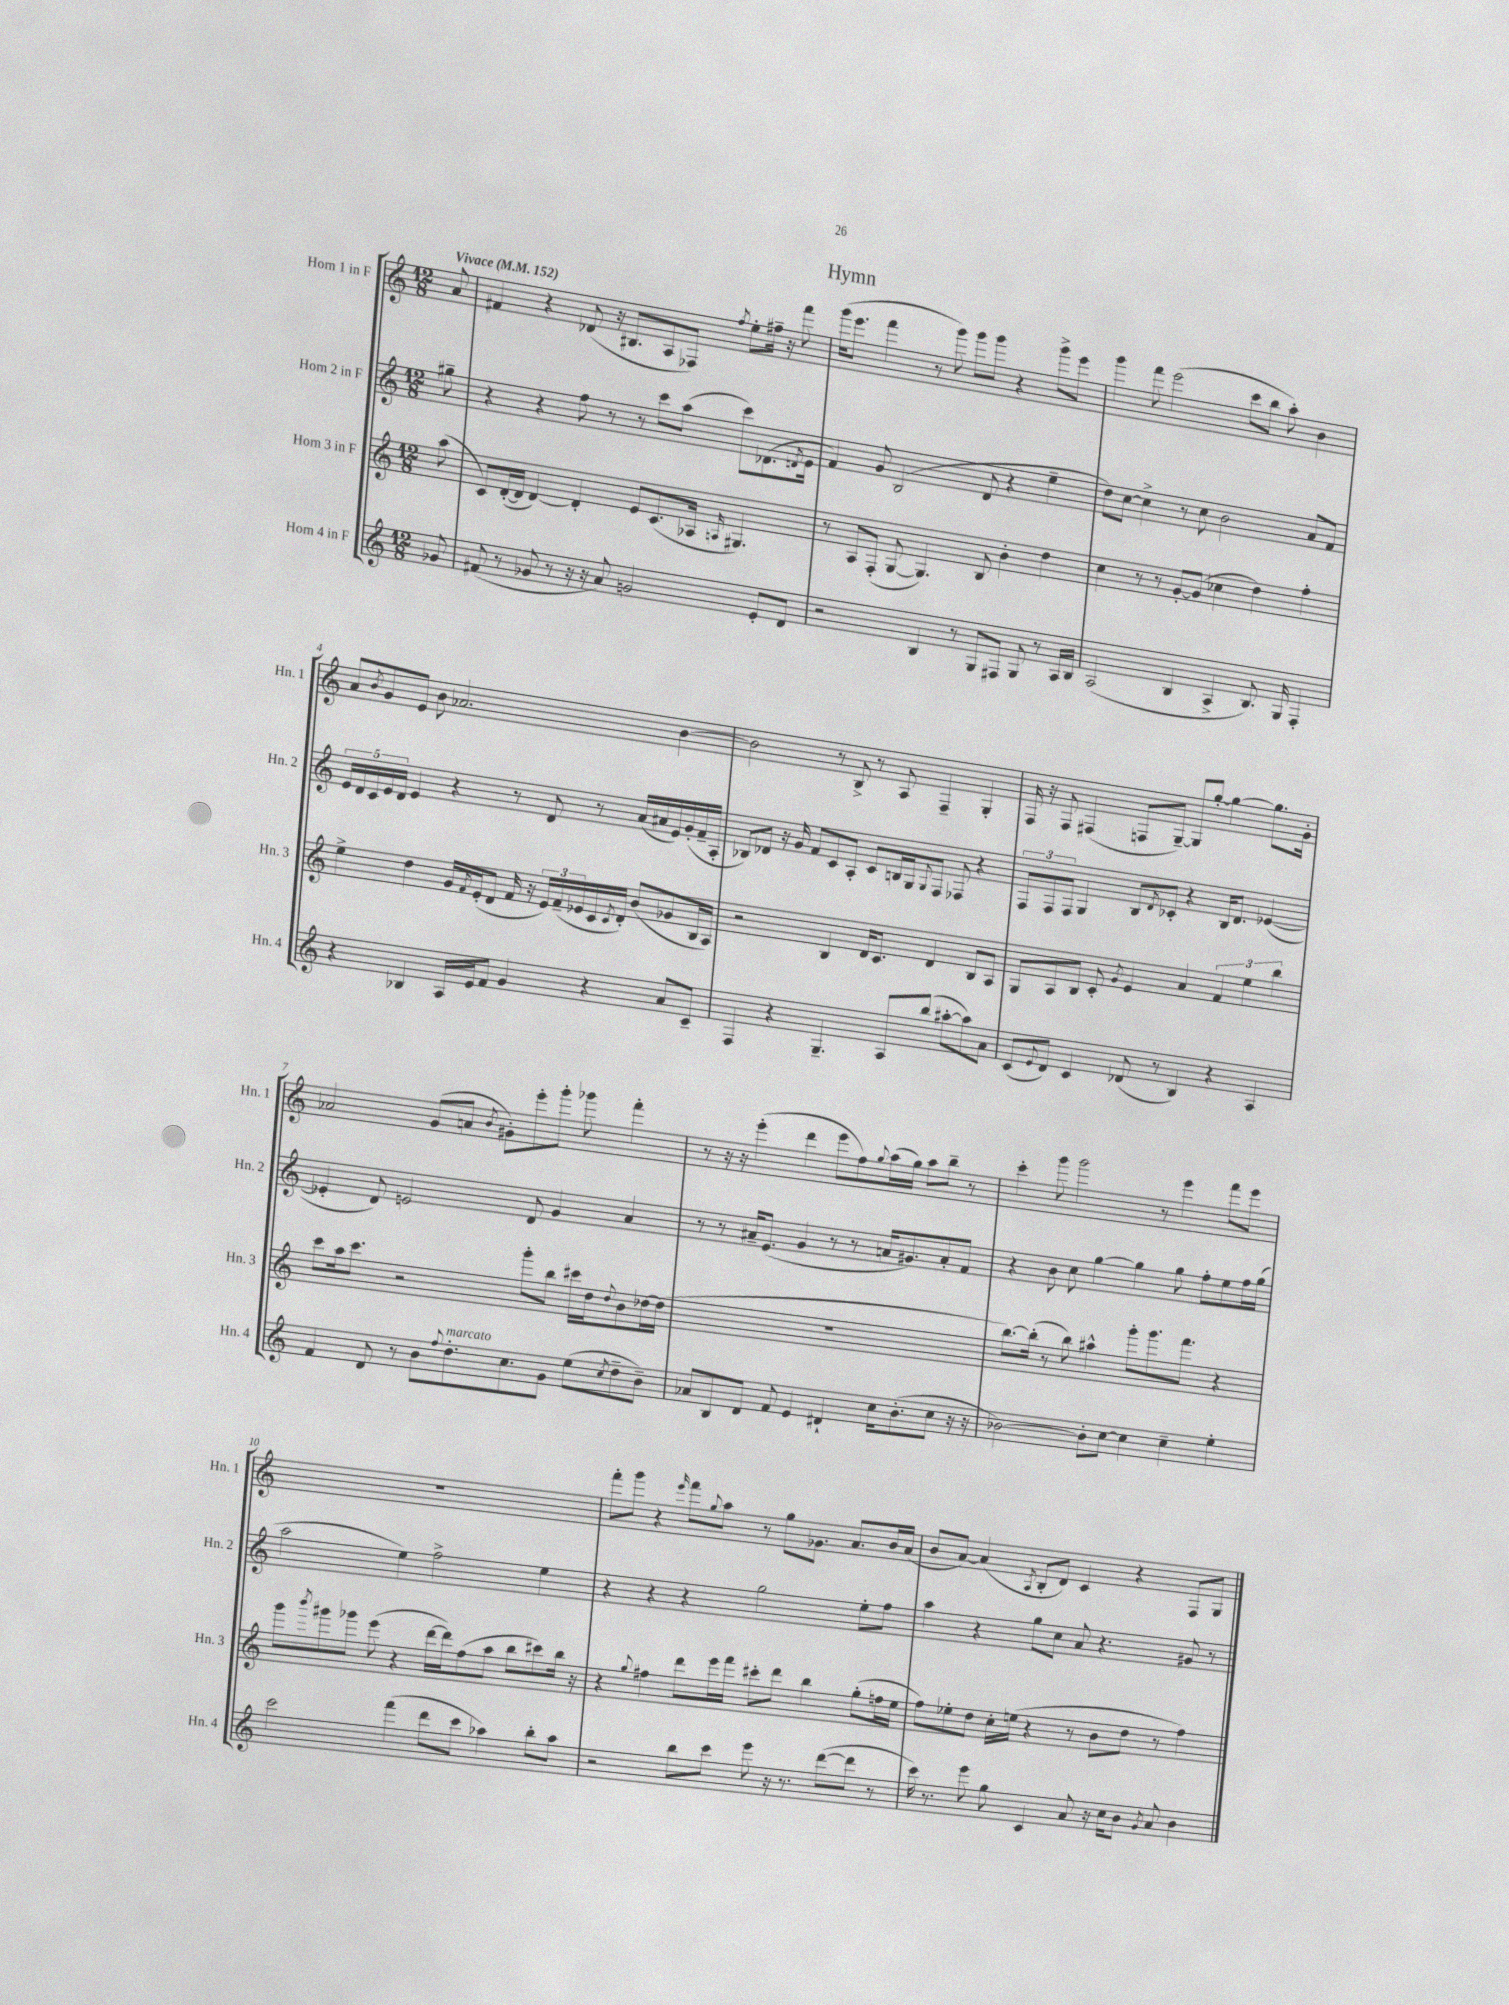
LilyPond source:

\header { title = "Hymn" }
<<
\new StaffGroup <<
\new Staff = "s0" \with { instrumentName = "Horn 1 in F" shortInstrumentName = "Hn. 1" } {
    \clef treble \key c \major \numericTimeSignature \time 12/8 \partial 8 \tempo "Vivace" 4 = 152
    a'8 |
    fis'4 r4 des'8( r16 bis8. a8 fes8) \acciaccatura { f''8 } e''8-. fis''16-- r16 f'''8 |
    g'''16( e'''8. f'''4 r8 g'''8) g'''8 g'''8 r4 g'''8-> e'''8 |
    g'''4 f'''8 e'''2( c'''8 b''8 a''8-.) b'4 |
    a'8 \acciaccatura { b'8 } g'8 e'8 b'8 aes'2. b'4~ |
    b'2 r8 b8-> r8 a8 f4-- g4-. |
    f16 r16 f8 fis4( f8 g8~--) g8 g''8~-. g''4~ g''8. g'16-. |
    aes'2 g'8( a'8 \acciaccatura { b'8 } gis'8-.) e'''8-. g'''8-. ges'''8 f'''4-. |
    r8 r16 r16 e'''4-.( d'''4 e'''8 f''8) \appoggiatura { g''8 } a''16( g''16) a''8 b''8-- r8 |
    c'''4-. g'''8 g'''2 r8 e'''4 f'''8 e'''8 |
    R1. |
    f'''8-. g'''8 r4 \grace { e'''16 } f'''8 \appoggiatura { g''8 } a''8 r8 g''8 ges'8. a'8. b'16 a'16( |
    b'8 a'8~) a'4( \acciaccatura { a8 } b8-. d'8) c'4 r4 f8 g8 \bar "|." |
}
\new Staff = "s1" \with { instrumentName = "Horn 2 in F" shortInstrumentName = "Hn. 2" } {
    \clef treble \key c \major \numericTimeSignature \time 12/8 \partial 8
    gis''8-- |
    r4 r4 f''8 r8 r8 c'''8 a''8( c'''8) des'8.( \acciaccatura { d'8 } e'16 |
    f'4) g'8 b2( d'8 r4 e''4-- |
    d''8) c''8~ c''4-> r8 c''8 b'2 a'8 f'8 |
    \tuplet 5/4 { e'16 d'16 c'16 e'16 d'16 } e'4 r4 r8 d'8 r8 a'16( ais'16 e'16) g'16-.( f'16-- a16-. |
    bes8) des'8 r16 g'16 f'8 c'8 a8-. c'8 b16 g16 \appoggiatura { g8 } f8 fes8 r4 |
    \tuplet 3/2 { f8 f8 f8 } g4 b8 \acciaccatura { d'8 } ces'8-. r4 b16 d'8. ees'4~( |
    ees'4-. d'8) e'2 d'8 g'4 a'4 |
    r8 r8 ais'16-- e'8.( g'4 r8 r8 a'16 gis'8.) a'8-. f'8 |
    r4 b'8 c''8 g''4~ g''4 g''8 f''8-. e''8 f''16 g''16( |
    a''2 e''4) f''2-> e''4 |
    r4 r4 r4 g''2 e''8-. f''8 |
    a''4 r4 g''8 c''8 a'8 r4. gis'8 r8 \bar "|." |
}
\new Staff = "s2" \with { instrumentName = "Horn 3 in F" shortInstrumentName = "Hn. 3" } {
    \clef treble \key c \major \numericTimeSignature \time 12/8 \partial 8
    a''8( |
    c'8) d'16~-.( d'16 d'4~) d'4-. e'8 c'8.( aes16 \grace { a16 } gis4.) |
    r8 a8 f8-.( g8~ g4.) b8 b'4-. d''4 |
    c''4 r8 r8 g'8~-. g'8( ces''4 d''4) f''4-. |
    e''4-> d''4 g'16 \acciaccatura { f'8 } e'16-.( d'8 f'16 r16 \tuplet 3/2 { e'16) f'16--( ees'16 } c'16 \acciaccatura { c'8 } d'16-.) b'8( ges'8 b16 a16) |
    r2 b4 d'16 c'8. d'4 b8 a8 |
    g8 a8 b8 c'8-. \acciaccatura { g'8 } e'4 a'4 \tuplet 3/2 { f'4 e''4 b''4 } |
    c'''8 a''16 c'''8. r2 g'''8-. b''8 cis'''16 d''16 \appoggiatura { d''8 } b'8 des''16~ des''16( |
    R1. |
    b''8.~) b''16-.( r8 b''8) ais''4-^ g'''8-. g'''8. f'''8. r4 |
    g'''8 \acciaccatura { b'''8 } gis'''8 ges'''8 e'''8( r4 d'''16~ d'''16) f''8( a''8 b''8 cis'''8) b''16 r16 |
    r4 \appoggiatura { g''8 } fis''4 d'''8 e'''16 f'''16 cis'''8-. d'''8 b''4 g''8-.( f''16 e''16 |
    f''8) ees''8-. d''8 c''16-. e''16( r4 r8 b'8 d''8 r8 f''4) \bar "|." |
}
\new Staff = "s3" \with { instrumentName = "Horn 4 in F" shortInstrumentName = "Hn. 4" } {
    \clef treble \key c \major \numericTimeSignature \time 12/8 \partial 8
    ges'8 |
    fis'8( r8 ges'8 r8 r16 r16 a'8) g'2 e'8-. d'8 |
    r2 b4 r8 g8 fis8 g8 r8 a16 b16 |
    a2( b4 a4-> b8.) g16 f4-. |
    r4 bes4 a16 e'16 f'8 g'4 r4 a'8 c'8-- |
    f4 r4 g4.-- a8 b''8( ais''8~-. ais''8) a'8 |
    c'8( \appoggiatura { e'8 } d'8) c'4 des'8( r8 b4) r4 a4 |
    f'4 d'8 r8 b'8 \appoggiatura { f''8 } d''8.-.^\markup { \italic "marcato" } c''8. g'8 e''8( \acciaccatura { c''8 } d''8-- b'8--) |
    aes'8 b8 d'8 f'8 e'4 dis'4-! c''16 b'8.-.( c''8 r16 r16 |
    bes'2~) bes'8-. c''8~ c''4 c''4-- e''4-. |
    c'''2 f'''4( d'''8 c'''8 aes''4) b''8-. aes''8 |
    r2 b''8 c'''8 e'''8 r16 r8. d'''8~( d'''8 r8 |
    c'''16) r8. e'''8 g''8 c'4 a'8 r16 c''16 b'8 \acciaccatura { g'8 } a'8 b'4 \bar "|." |
}
>>
>>
